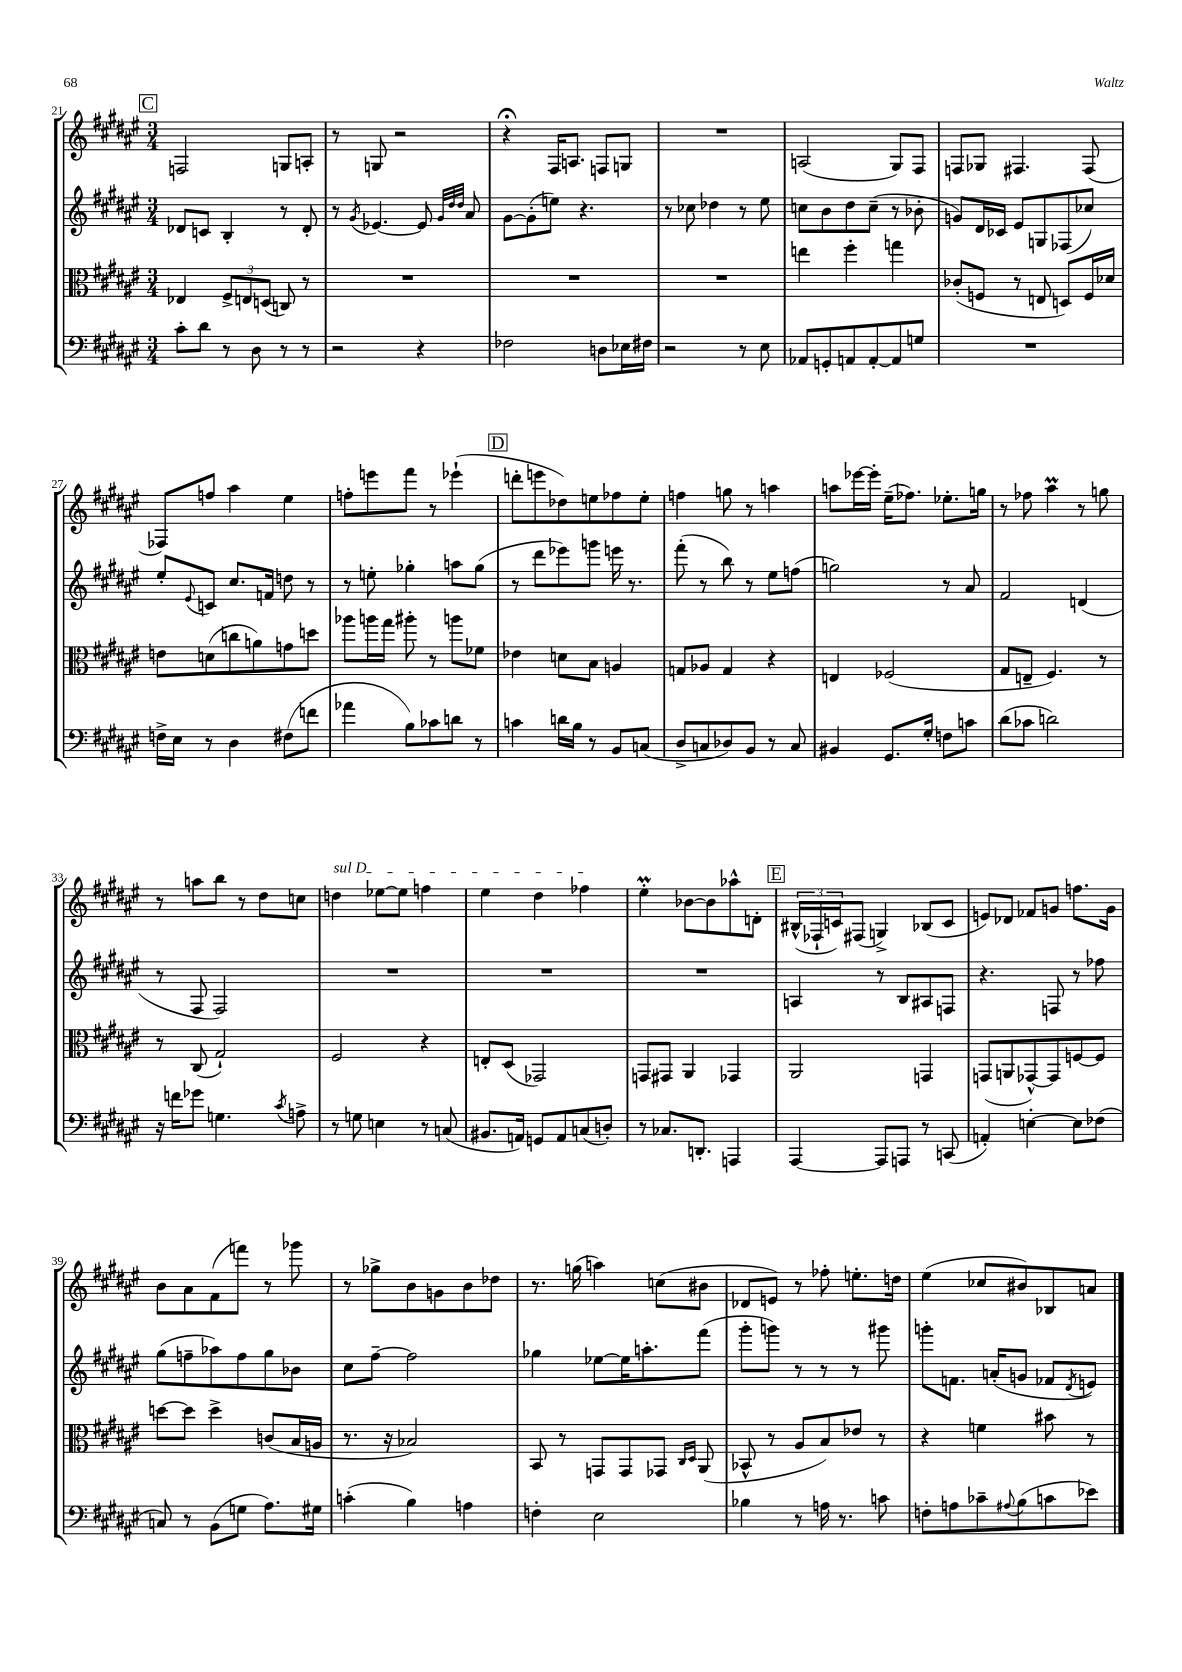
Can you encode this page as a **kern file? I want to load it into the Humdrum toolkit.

**kern	**kern	**kern	**kern
*staff4	*staff3	*staff2	*staff1
*clefF4	*clefC3	*clefG2	*clefG2
*k[f#c#g#d#a#e#]	*k[f#c#g#d#a#e#]	*k[f#c#g#d#a#e#]	*k[f#c#g#d#a#e#]
*M3/4	*M3/4	*M3/4	*M3/4
8c#'\L	4E-/	8d-/L	2F/
8d#\J	.	8c/J	.
8r	12F#^/L	4B'/	.
.	12E/	.	.
8D#\	.	.	.
.	(12D/J	.	.
8r	8C/)	8r	8G/L
8r	8r	8d-'/	8A'/J
=	=	=	=
2r	2.r	8r	8r
.	.	8qg#/	.
.	.	[4.e-/	8G/
.	.	.	2r
4r	.	8e-/]	.
.	.	32qqg#/LLL	.
.	.	32qqdd#/	.
.	.	32qqdd#/JJJ	.
.	.	8a#/	.
=	=	=	=
2F-\	2.r	[8g#\L	4r;
.	.	(8g#'\]	.
.	.	8ee\J)	16F#/LK
.	.	.	8.A/J
.	.	4.r	.
8D\L	.	.	8F/L
16E-\L	.	.	8G/J
16F#\JJ	.	.	.
=	=	=	=
2r	2.r	8r	2.r
.	.	8cc-\	.
.	.	4dd-\	.
8r	.	8r	.
8E#\	.	8ee#\	.
=	=	=	=
8AA-/L	4ee\	8cc\L	(2A/
8GG'/	.	8b\	.
8AA/	4ff#'\	8dd#\	.
[8AA'/	.	(8cc~\J	.
8AA/]	4gg\	8r	8G#/L)
8G/J	.	8b-'\	8F#/J
=	=	=	=
2.r	(8c-'/L	8g/L)	8F/L
.	8F/J	16d#/L	8G-/J
.	.	16c-/JJ	.
.	8r	8e#/L	4.F#/
.	8E/	8G/	.
.	8D/L)	(8F-/	.
.	16F/L	8cc-/J)	(8F#/
.	16d-/JJ	.	.
=	=	=	=
16F^\LL	8e\L	8ee#'/L	8F-/L)
16E#\JJ	.	.	.
.	.	8qqe#/	.
8r	(8d\	8c/J	8ff/J
4D#\	8cc\	8.cc#/L	4aa#\
.	8a\)	.	.
.	.	16f/Jk	.
(8F#\L	8g\	8dd\	4ee#\
8f\J	8dd\J	8r	.
=	=	=	=
4a-\	8aa-\L	8r	8ff'\L
.	16aa\L	8ee'\	8eee\
.	16gg#\JJ	.	.
8B\L)	8aa#'\	4gg-'\	8fff#\J
8c-\	8r	.	8r
8d\J	8aa\L	8aa\L	(4eee-`\
8r	8f-\J	(8gg-\J	.
=	=	=	=
4c\	4e-\	8r	8ddd'\L
.	.	8ddd#\L	8eee\
16d\LL	8d\L	8eee-\)	8dd-\)
16B\JJ	.	.	.
8r	8B\J	8ggg\J	8ee\
8BB/L	4A/	16eee\	8ff-\
.	.	8.r	.
(8C/J	.	.	8ee'\J
=	=	=	=
8D#^/L	8G/L	(8fff#'\	4ff\
8C/	8A-/J	8r	.
8D-/)	4G/	8bb\)	8gg\
8BB/J	.	8r	8r
8r	4r	8ee#\L	4aa\
8C/	.	(8ff\J	.
=	=	=	=
4BB#/	4E/	2gg\)	8aa\L
.	.	.	[16eee-\L
.	.	.	16eee-'\]JJ
8.GG#/L	(2F-/	.	(16ee#~\LK
.	.	.	8.ff-\J)
16G#'/Jk	.	.	.
8F\L	.	8r	8.ee-'\L
8c\J	.	8a#/	.
.	.	.	16gg\Jk
=	=	=	=
(8d#\L	8G#/L	2f#/	8r
8c-\J	8E~/J	.	8ff-\
2d\)	4.F#/)	.	4aa#\
.	.	(4d/	8r
.	8r	.	8gg\
=	=	=	=
16r	8r	8r	8r
16f\LK	.	.	.
8g-\J	(8C#/	8F#/	8aa\L
4.G\	2G#`/)	2F#/)	8bb\J
.	.	.	8r
.	.	.	8dd#\L
8qc#/	.	.	.
8A^\	.	.	8cc\J
=	=	=	=
8r	2F#/	2.r	4dd\
8G\	.	.	.
4E\	.	.	[8ee-\L
.	.	.	8ee-\]J
8r	4r	.	4ff\
(8C/	.	.	.
=	=	=	=
8.BB#/L	8E'/L	2.r	4ee#\
.	(8D#/J	.	.
16AA/Jk)	.	.	.
8GG/L	2GG-/)	.	4dd#\
8AA/	.	.	.
(8C/	.	.	4ff-\
8D'/J)	.	.	.
=	=	=	=
8r	8GG/L	2.r	4ee#'\
8.C-/L	8GG#/J	.	.
.	4AA#/	.	[8b-\L
8.DD'/J	.	.	.
.	.	.	8b-\]
4AAA/	4GG-/	.	8aa-^^\
.	.	.	8d'\J
=	=	=	=
[4AAA#/	2AA#/	4A/	(24B#^^/LL
.	.	.	24F-`/
.	.	.	24c/J)
.	.	.	(8F#/J
8AAA#/]L	.	8r	4G^/)
8AAA/J	.	8B/L	.
8r	4GG/	8A#/	(8B-/L
(8CC/	.	8F/J	8c/J
=	=	=	=
4AA'/)	(8GG/L	4.r	8e/L)
.	8AA/	.	8d-/J
[4E'\	[8GG-^^/)	.	8f-/L
.	8GG-/]	8F/	8g/J
8E\]L	[8F/	8r	8.ff\L
(8F-\J	8F/]J	8ff-\	.
.	.	.	16g\Jk
=	=	=	=
8C/)	[8dd\L	(8gg#\L	8b\L
8r	8dd\]J	8ff~\	8a#\
(8BB\L	4dd^\	8aa-\)	(8f#\
8G\J	.	8ff\	8fff\J)
8.A#\L)	(8c/L	8gg#\	8r
.	16B/L	8b-\J	8ggg-\
16G#\Jk	16A/JJ	.	.
=	=	=	=
(4c'\	8.r	8cc#\L	8r
.	.	[8ff#~\J	8gg-^\L
.	16r	.	.
4B\)	2B-/)	2ff#\]	8b\
.	.	.	8g\
4A\	.	.	8b\
.	.	.	8dd-\J
=	=	=	=
4F'\	8BB/	4gg-\	8.r
.	8r	.	.
.	.	.	(16gg\
2E#\	8GG/L	[8ee-\L	4aa\)
.	8GG/	16ee-\]K	.
.	.	8.aa'\	.
.	8GG-/J	.	(8cc\L
.	16qqC#/LL	.	.
.	16qqD#/JJ	.	.
.	(8AA#/	(8fff#\J	8b#\J
=	=	=	=
4B-\	8BB-^^/	8ggg#'\L	8d-/L
.	8r	8ggg\J)	8e/J)
8r	8A#/L	8r	8r
16A\	8B/)	8r	8ff-'\
8.r	.	.	.
.	8e-/J	8r	8.ee'\L
8c\	8r	8ggg#\	.
.	.	.	16dd\Jk
=	=	=	=
8F'\L	4r	8ggg'\L	(4ee#\
8A\	.	8.f\J	.
8c-~\	4f\	.	8cc-/L
.	.	(16a'/LK	.
8qqA#/	.	.	.
(8B\	.	8g/J	8b#/)
8c\	8b#\	8f-/L	8B-/
.	.	8qd#/	.
8e-\J)	8r	8e/J)	8a/J
==	==	==	==
*-	*-	*-	*-
